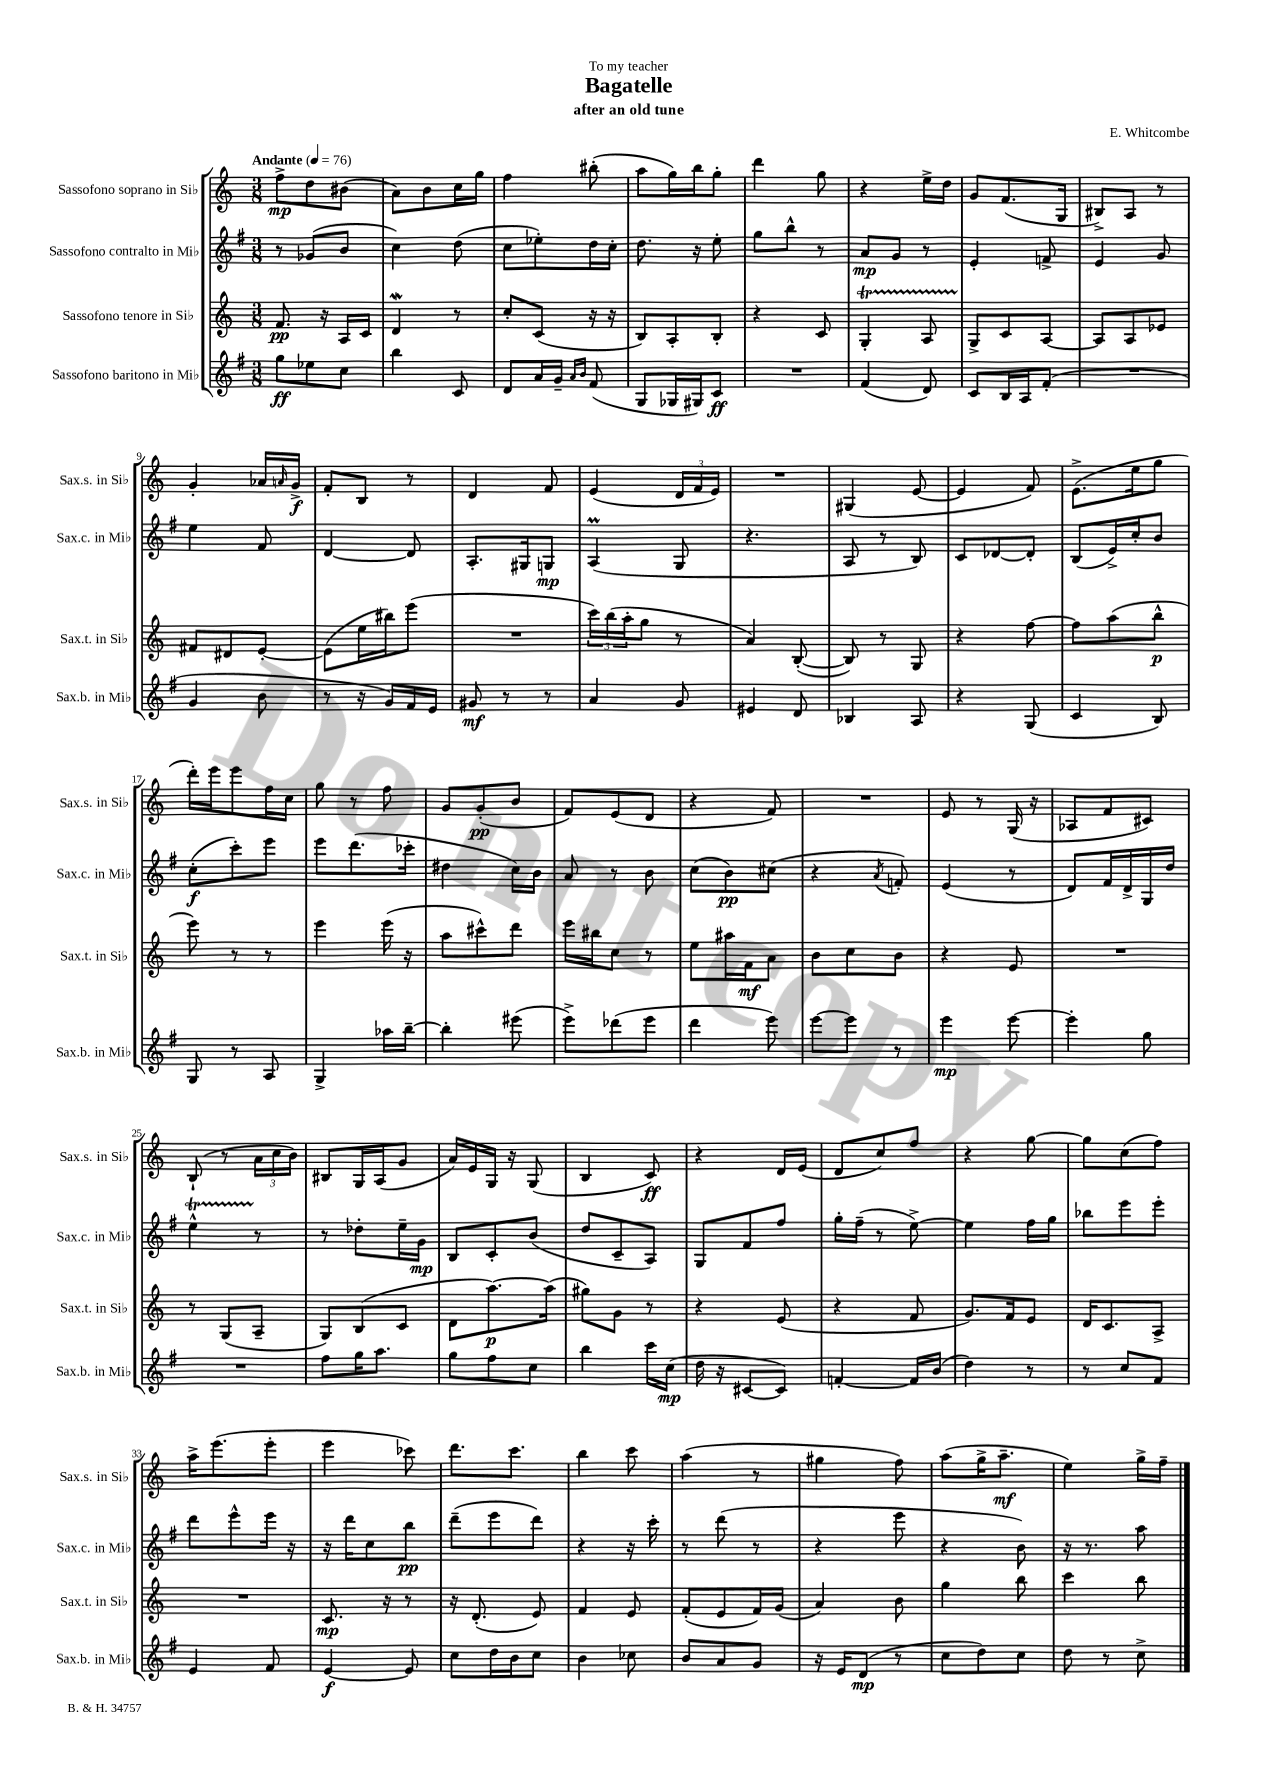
\header { title = "Bagatelle" composer = "E. Whitcombe" subtitle = "after an old tune" dedication = "To my teacher" }
<<
\new StaffGroup <<
\new Staff = "s0" \with { instrumentName = "Sassofono soprano in Sib" shortInstrumentName = "Sax.s. in Sib" } {
    \clef treble \key c \major \numericTimeSignature \time 3/8 \tempo "Andante" 4 = 76
    f''8->\mp d''8 bis'8( |
    a'8) b'8 c''16 g''16 |
    f''4 bis''8-.( |
    a''8 g''16) b''16 g''8-. |
    d'''4 g''8 |
    r4 e''16-> d''16 |
    g'8 f'8.( g16 |
    bis8->) a8 r8 |
    g'4-. aes'16 \grace { a'16 } g'16->\f |
    f'8-. b8 r8 |
    d'4 f'8 |
    e'4( \tuplet 3/2 { d'16 f'16 e'16) } |
    R4. |
    gis4( e'8~ |
    e'4 f'8) |
    e'8.->( e''16 g''8 |
    d'''16-.) e'''16 e'''8 f''16 c''16 |
    g''8 r8 f''8 |
    g'8 g'8-.\pp( b'8 |
    f'8) e'8( d'8 |
    r4 f'8) |
    R4. |
    e'8 r8 g16( r16 |
    aes8 f'8 cis'8) |
    b8-!( r8 \tuplet 3/2 { a'16 c''16 b'16) } |
    bis8 g16 a16( g'8 |
    a'16) e'16 g16 r16 g8( |
    b4 c'8\ff) |
    r4 d'16 e'16( |
    d'8 c''8) f''8 |
    r4 g''8~ |
    g''8 c''8( f''8) |
    a''16-> e'''8.( e'''8-. |
    e'''4 ces'''8) |
    d'''8. c'''8. |
    b''4 c'''8 |
    a''4( r8 |
    gis''4 f''8) |
    a''8( g''16-> a''8.--\mf |
    e''4) g''16-> f''16-- \bar "|." |
}
\new Staff = "s1" \with { instrumentName = "Sassofono contralto in Mib" shortInstrumentName = "Sax.c. in Mib" } {
    \clef treble \key g \major \numericTimeSignature \time 3/8
    r8 ges'8( b'8 |
    c''4) d''8( |
    c''8 ees''8-.) d''16 c''16-. |
    d''8. r16 e''8-. |
    g''8 b''8-^ r8 |
    a'8\mp g'8 r8 |
    e'4-. f'8-> |
    e'4 g'8 |
    e''4 fis'8 |
    d'4~ d'8 |
    a8.-. gis16 g8\mp |
    a4\prall( g8 |
    r4. |
    a8 r8 b8) |
    c'8 des'8~ des'8-. |
    b8( e'16->) c''16-. b'8 |
    c''8-.\f( c'''8-.) e'''8 |
    e'''8 d'''8.( ces'''16-. |
    dis''4 c''16) b'16 |
    a'8 r8 b'8 |
    c''8( b'8\pp) cis''8( |
    r4 \acciaccatura { a'8 } f'8-.) |
    e'4( r8 |
    d'8) fis'16 d'16-> g16 d''16 |
    e''4-^\startTrillSpan r8\stopTrillSpan |
    r8 des''8-. e''16-- g'16\mp |
    b8 c'8-. b'8( |
    d''8 c'8-- a8) |
    g8 fis'8 fis''8 |
    g''16-. fis''16--( r8 e''8~->) |
    e''4 fis''16 g''16 |
    bes''8 e'''8 e'''8-. |
    d'''8 e'''8-^ e'''16 r16 |
    r16 d'''16 c''8 b''8\pp |
    d'''8--( e'''8 d'''8) |
    r4 r16 c'''16-. |
    r8 d'''8( r8 |
    r4 e'''8 |
    r4 b'8) |
    r16 r8. a''8 \bar "|." |
}
\new Staff = "s2" \with { instrumentName = "Sassofono tenore in Sib" shortInstrumentName = "Sax.t. in Sib" } {
    \clef treble \key c \major \numericTimeSignature \time 3/8
    f'8.\pp r16 a16 c'16 |
    d'4\mordent r8 |
    c''8-. c'8( r16 r16 |
    b8) a8-. b8-. |
    r4 c'8 |
    g4-.\startTrillSpan a8 |
    g8->\stopTrillSpan c'8 a8~ |
    a8 a8 ees'8 |
    fis'8 dis'8 e'8~-. |
    e'8( e''16 bis''16) e'''8( |
    R4. |
    \tuplet 3/2 { c'''16) b''16( a''16-. } g''8 r8 |
    a'4) b8~-.( |
    b8) r8 g8 |
    r4 f''8~ |
    f''8 a''8( b''8-^\p |
    e'''8) r8 r8 |
    e'''4 e'''16( r16 |
    a''8 cis'''8-^) d'''8 |
    e'''16 bis''16 c''8 r8 |
    e''8 ais''16 f'16\mf a'8 |
    b'8 c''8 b'8 |
    r4 e'8 |
    R4. |
    r8 g8( a8-- |
    g8) b8( c'8 |
    d'8 a''8.~\p) a''16( |
    gis''8) g'8 r8 |
    r4 e'8( |
    r4 f'8 |
    g'8.) f'16 e'8 |
    d'16 c'8. a8-> |
    R4. |
    c'8.\mp r16 r8 |
    r16 d'8.-.( e'8) |
    f'4 e'8 |
    f'8-.( e'8 f'16) g'16( |
    a'4) b'8 |
    g''4 b''8 |
    c'''4 b''8 \bar "|." |
}
\new Staff = "s3" \with { instrumentName = "Sassofono baritono in Mib" shortInstrumentName = "Sax.b. in Mib" } {
    \clef treble \key g \major \numericTimeSignature \time 3/8
    g''8\ff ees''8 c''8 |
    b''4 c'8 |
    d'8 a'16 g'16-- \grace { a'16 b'16 } fis'8( |
    g8 ges16 gis16) c'8\ff |
    R4. |
    fis'4( d'8) |
    c'8 b16 a16 fis'8-.( |
    R4. |
    g'4 b'8 |
    r8 r16 g'16) fis'16 e'16 |
    gis'8\mf r8 r8 |
    a'4 g'8 |
    eis'4 d'8 |
    bes4 a8 |
    r4 g8( |
    c'4 b8) |
    g8 r8 a8 |
    g4-> aes''16 b''16~-- |
    b''4-. eis'''8( |
    e'''8->) des'''8( e'''8 |
    d'''4 e'''8) |
    e'''8~ e'''8 r8 |
    e'''4\mp e'''8~ |
    e'''4-. g''8 |
    R4. |
    fis''8 g''16 a''8. |
    g''8 fis''8 c''8 |
    b''4 c'''16 c''16\mp( |
    d''16 r16 cis'8~ cis'8) |
    f'4~-. f'16 b'16( |
    d''4) r8 |
    r8 c''8 fis'8 |
    e'4 fis'8 |
    e'4~\f e'8 |
    c''8 d''16 b'16 c''8 |
    b'4 ces''8 |
    b'8 a'8 g'8 |
    r16 e'16 d'8\mp( r8 |
    c''8 d''8) c''8 |
    d''8 r8 c''8-> \bar "|." |
}
>>
>>
